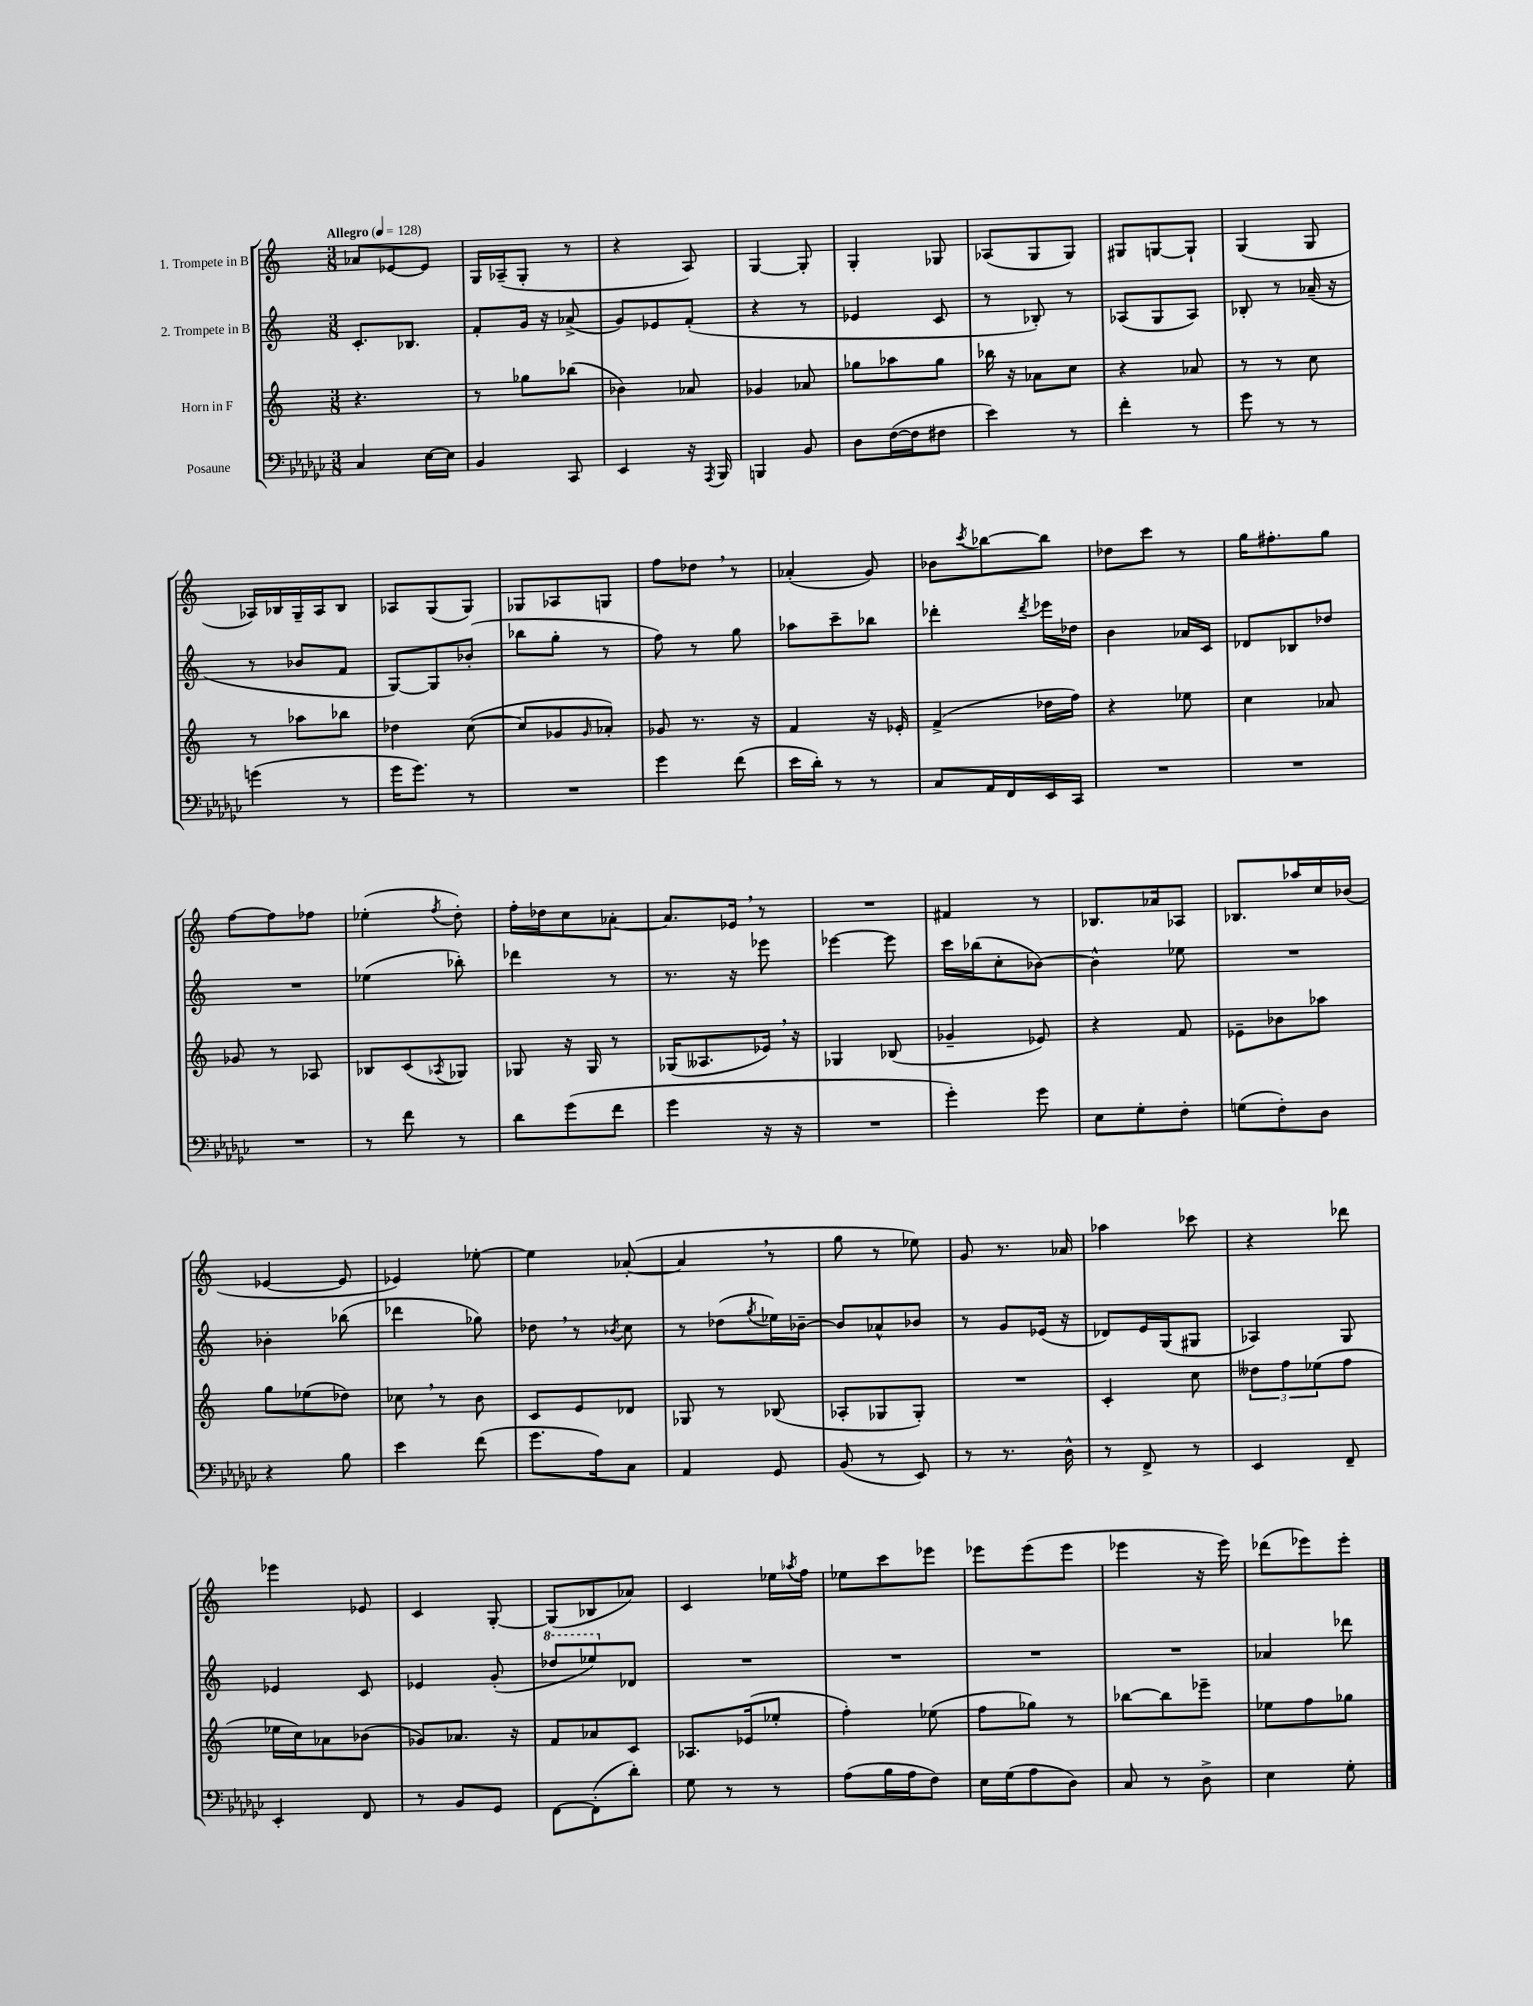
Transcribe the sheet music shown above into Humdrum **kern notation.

**kern	**kern	**kern	**kern
*staff4	*staff3	*staff2	*staff1
*clefF4	*clefG2	*clefG2	*clefG2
*k[b-e-a-d-g-c-]	*k[]	*k[]	*k[]
*M3/8	*M3/8	*M3/8	*M3/8
*MM128	*MM128	*MM128	*MM128
4C-	4.r	8.c'	8a-
.	.	.	[8e-
.	.	8.B-	.
[16E-	.	.	8e-]
16E-]	.	.	.
=	=	=	=
4BB-	8r	8f'	16G
.	.	.	(16A-~
.	8gg-	16g	8G'
.	.	16r	.
8CC-	(8bb-	(8a-^	8r
=	=	=	=
4EE-	4b-)	8g)	4r
.	.	8e-	.
16r	8a-	(8f'	8A)
8qAAA-	.	.	.
16BBB-	.	.	.
=	=	=	=
4BBB	4g-	4r	[4G
8BB-	8a-	8r	8G']
=	=	=	=
8D-	8gg-	4e-	4G'
([16F	8aa-	.	.
16F]	.	.	.
8F#	8gg-	8c	8G-
=	=	=	=
4e-)	16bb-	8r	(8A-
.	16r	.	.
.	8a-	8B-')	8G
8r	8cc	8r	8G)
=	=	=	=
4f'	4r	(8A-	8G#
.	.	8G	[8G
8r	8a-	8A-)	8G`]
=	=	=	=
8g-	8r	8B-'	(4G
8r	8r	8r	.
8r	8cc	(16a-~	8G
.	.	16r	.
=	=	=	=
(4g	8r	8r	16A-)
.	.	.	16B-
.	8aa-	8b-	16G~
.	.	.	16A-
8r	8bb-	8f	8B-
=	=	=	=
16g-	4dd-	[8G)	8A-
8.g-)	.	.	.
.	.	8G]	(8G
8r	([8cc	(8b-'	8G)
=	=	=	=
4.r	8cc]	8bb-	8G-
.	8g-	8gg'	8A-
.	16qqg-	.	.
.	8a-')	8r	8G
=	=	=	=
4g-	8g-	8ff)	8ff
.	8.r	8r	8dd-
(8f	.	8gg	8r
.	16r	.	.
=	=	=	=
16e-	4f	8aa-	(4a-'
16d-')	.	.	.
8r	.	8ccc~	.
8r	16r	8bb-	8g)
.	16e-'	.	.
=	=	=	=
8C-	(4f^	4ddd-'	8b-
.	.	.	8qccc
16AA-	.	.	[8bb-
16FF	.	.	.
.	.	8qddd-	.
16EE-	16dd-	16eee-	8bb-]
16CC-	16ff)	16dd-	.
=	=	=	=
4.r	4r	4b	8dd-
.	.	.	8ccc
.	8ee-	16a-	8r
.	.	16c	.
=	=	=	=
4.r	4cc	8d-	16gg
.	.	.	8.ff#'
.	.	8B-	.
.	8a-	8dd-	8gg
=	=	=	=
4.r	8g-	4.r	[8ff
.	8r	.	8ff]
.	8A-	.	8ff-
=	=	=	=
8r	8B-	(4ee-	(4ee-'
8f	(8c	.	.
.	8qA-	.	8qff
8r	8G-)	8bb-')	8dd')
=	=	=	=
8d-	8G-	4ddd-	16ff'
.	.	.	16dd-
(8g-	16r	.	8cc
.	16G-	.	.
8f	8r	8r	[8a-'
=	=	=	=
4g-	(16G-	8.r	8.a-]
.	8.A--	.	.
.	.	16r	16e-
16r	16e-)	8eee-	8r
16r	16r	.	.
=	=	=	=
4.r	4G-	[4eee-	4.r
.	(8B-	8eee-]	.
=	=	=	=
4g-')	4g-~	16ccc	4f#
.	.	(16bb-	.
.	.	8cc'	.
8g-	8e-)	[8b-)	8r
=	=	=	=
8E-	4r	4b-^^]	8.B-
8G-'	.	.	.
.	.	.	16a-
8F'	8f	8ee-	8A-
=	=	=	=
(8G	8e-~	4.r	8.B-
8F')	8b-	.	.
.	.	.	16aa-
8D-	8aa-	.	16cc
.	.	.	(16b-
=	=	=	=
4r	8gg	4b-'	[4e-
.	(8ee-	.	.
8B-	8dd-)	(8bb-	8e-]
=	=	=	=
4e-	8cc-	4ddd-	4e-)
.	8r	.	.
(8f	8b	8gg-)	[8ee-'
=	=	=	=
8.g-	8c	8dd-	4ee-]
.	8e	8r	.
16A-)	.	.	.
.	.	8qb-	.
8C-	8d-	8cc	([8a-'
=	=	=	=
4AA-	8G-	8r	4a-]
.	8r	(8dd-	.
.	.	8qgg	.
8GG-	(8B-	16ee-)	8r
.	.	[16b-~	.
=	=	=	=
(8BB-	8A-'	8b-]	8gg
8r	8G-	8a-^^	8r
8EE-)	8G-')	8b-	8ee-)
=	=	=	=
8r	4.r	8r	8g
8.r	.	8g	8.r
.	.	(16e-	.
16D-^^	.	16r	16a-
=	=	=	=
8r	4c'	8d-)	4aa-
8FF^	.	16e	.
.	.	(16G	.
8r	8cc	8G#	8ccc-
=	=	=	=
4EE-	12dd--	4A-)	4r
.	12ff	.	.
.	(12ee-	.	.
8FF~	8ff	8G	8ddd-
=	=	=	=
4EE-'	16ee-	4e-	4eee-
.	16cc)	.	.
.	8a-	.	.
8FF	(8b-	8c	8e-
=	=	=	=
8r	8g-)	4e-	4c
8BB-	8.a-	.	.
8GG-	.	(8g'	[8G'
.	16r	.	.
=	=	=	=
[8FF	8f	8ddd-	(8G]
(8FF']	8a-	8eee-)	8B-
8d-')	8c	8d-	8a-)
=	=	=	=
8G-	8.A-	4.r	4c
8r	.	.	.
.	(16e-	.	.
8r	8ee-'	.	16ee-
.	.	.	8qaa-
.	.	.	16ff
=	=	=	=
(8A-	4ff')	4.r	8ee-
16B-	.	.	8ccc
16A-	.	.	.
8F)	(8ee-	.	8eee-
=	=	=	=
16E-	8ff	4.r	8eee-
(16G-	.	.	.
8A-	8gg-)	.	(8eee-
8D-)	8r	.	8eee-
=	=	=	=
8C-	[8bb-	4.r	4eee-
8r	8bb-]	.	.
8D-^	8eee-~	.	16r
.	.	.	16eee-)
=	=	=	=
4E-	8ee-	4a-	(8ddd-
.	8ff	.	8eee-)
8G-'	8gg-	8ddd-	8eee-'
==	==	==	==
*-	*-	*-	*-
